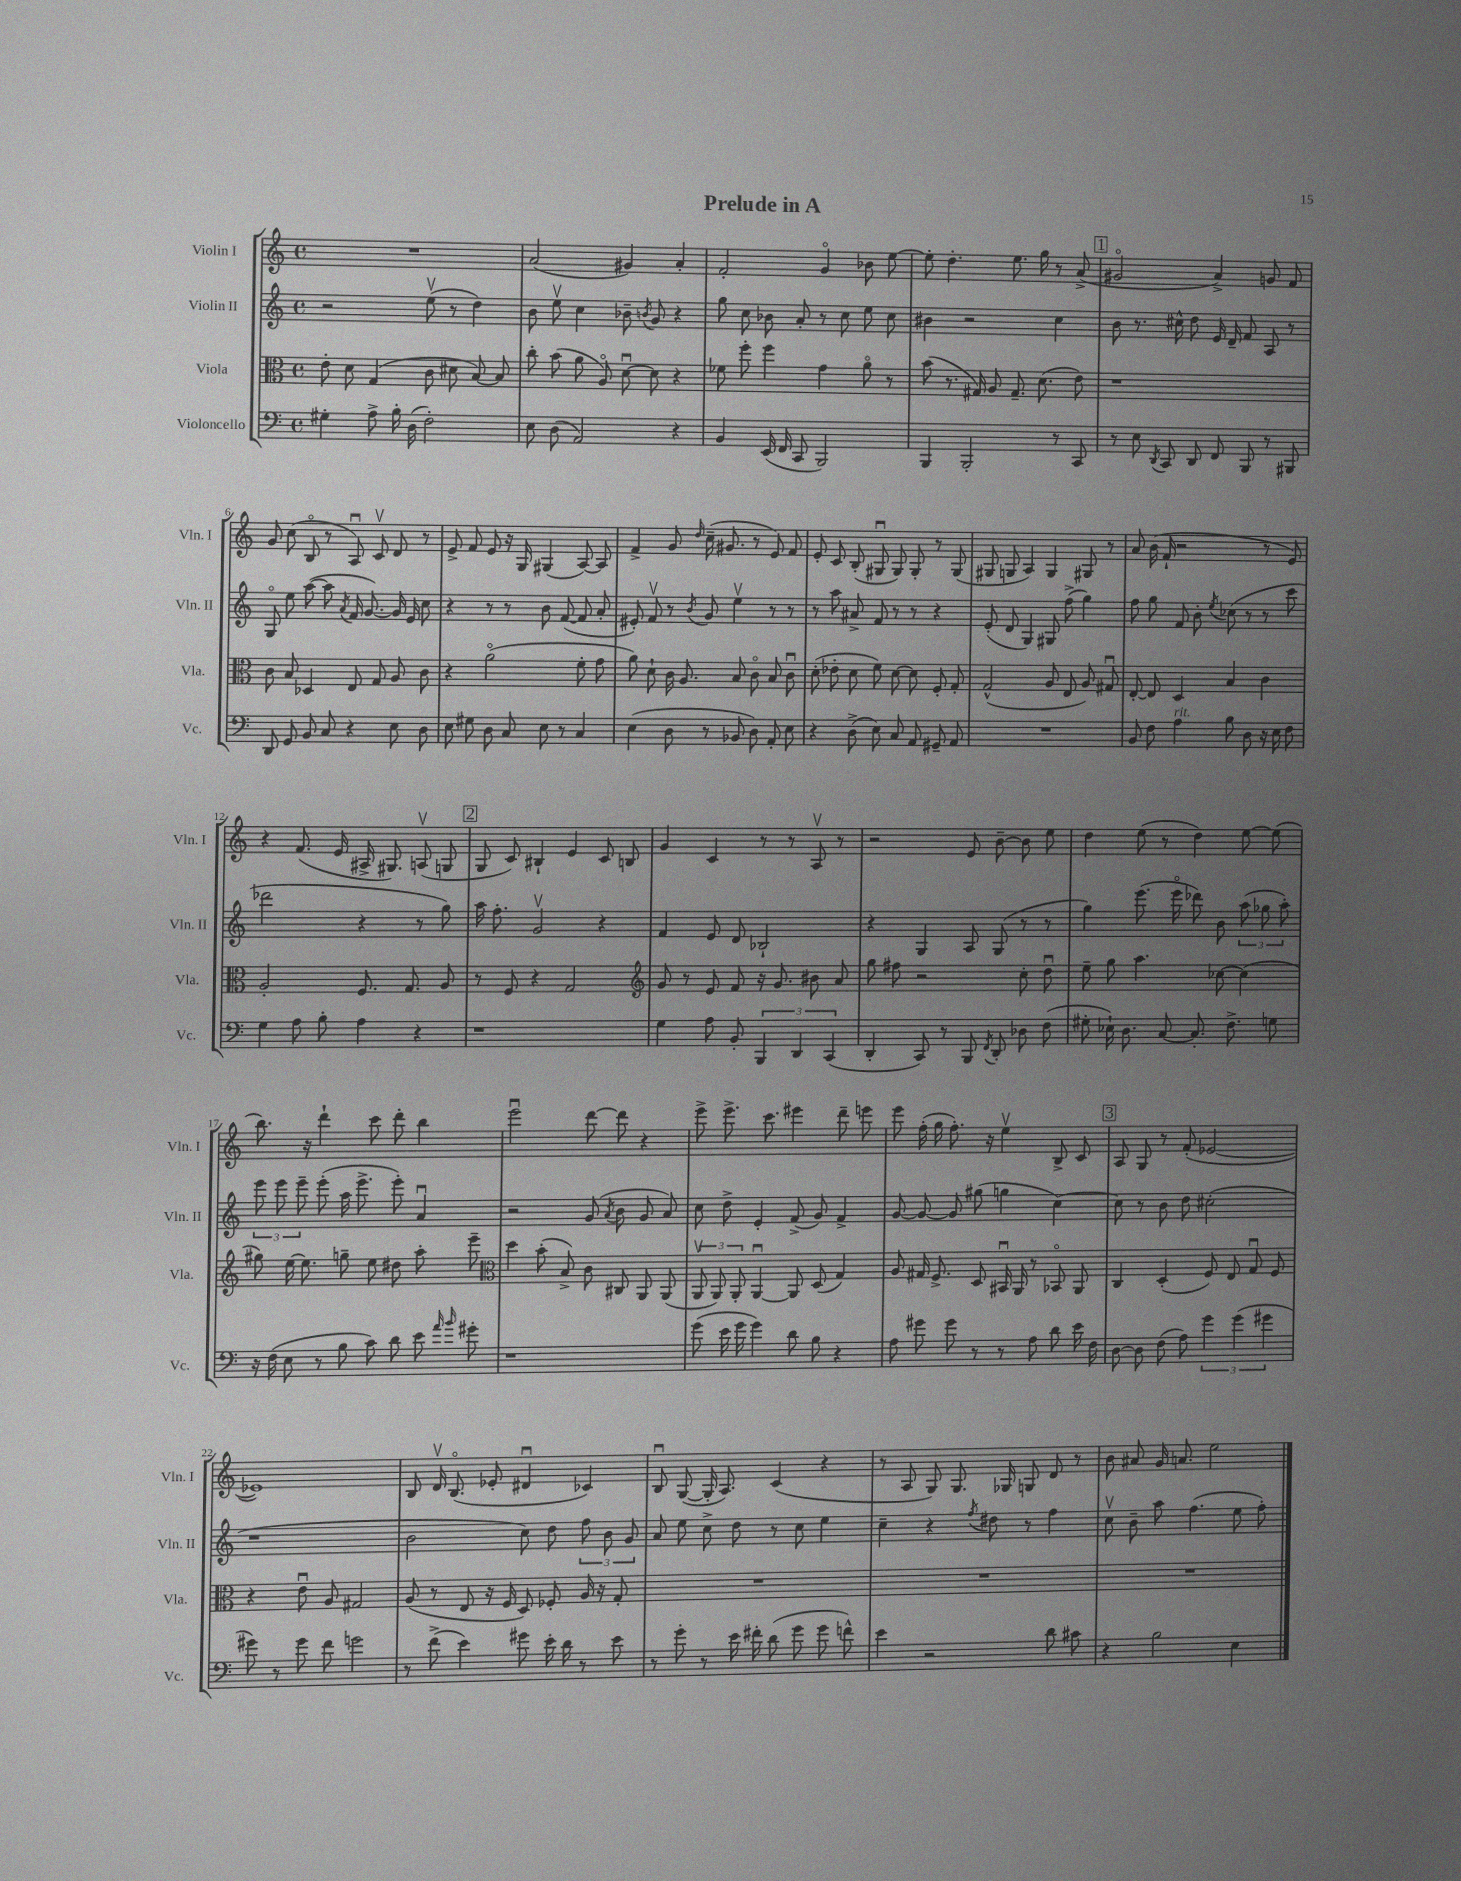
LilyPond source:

\header { title = "Prelude in A" }
<<
\new StaffGroup <<
\new Staff = "s0" \with { instrumentName = "Violin I" shortInstrumentName = "Vln. I" } {
    \clef treble \key c \major \defaultTimeSignature \time 4/4
    \autoBeamOff R1 |
    a'2( gis'4) a'4-. |
    f'2-. g'4\flageolet bes'8 e''8~ |
    e''8-. d''4.-. e''8. g''16 r8 a'8->( |
    \mark \markup { \box "1" } gis'2\flageolet a'4->) g'8 f'8 |
    g'8 c''8( b8\flageolet r8 a8\downbow) c'8\upbow d'8 r8 |
    e'8-> f'8 e'8 r16 g16 gis4( a8~) a8 |
    f'4-> g'8 \grace { d''16 } c''16--( gis'8. r8 e'8) f'8 |
    e'8-. c'8 b8-.( gis8\downbow gis8) gis8-. r8 gis8( |
    gis8 g8 a4) g4 gis8 r8 |
    a'8 b'16( f'16-! r2 r8 e'8) |
    r4 f'8.( e'16 ais16-> gis8.) a8\upbow( g8 |
    \mark \markup { \box "2" } g8 c'8) bis4-! e'4 c'8 b8 |
    g'4 c'4 r8 r8 a8\upbow r8 |
    r2 e'8 b'8~-- b'8 e''8 |
    d''4 e''8( r8 d''4) e''8~ e''8( |
    b''8.) r16 d'''4-! c'''8 d'''8-. b''4 |
    e'''2\downbow d'''8~ d'''8 r4 |
    e'''8-> e'''8.-> c'''8. eis'''4 d'''8-- e'''8 |
    e'''8 f''16-.( g''16 f''8.-.) r16 e''4\upbow b8-> c'8 |
    \mark \markup { \box "3" } a8 g8 r8 f'8-.( ees'2~ |
    ees'1) |
    b8 d'16\upbow b8.\flageolet( ees'8-. dis'4\downbow ces'4) |
    b8\downbow g8~( g16-. a8.) c'4( r4 |
    r8 a8 g8) g8. ges16 g8 d'8 r8 |
    b'8 ais'8 g'16 a'8. e''2 \bar "|." |
}
\new Staff = "s1" \with { instrumentName = "Violin II" shortInstrumentName = "Vln. II" } {
    \clef treble \key c \major \defaultTimeSignature \time 4/4
    \autoBeamOff r2 e''8\upbow( r8 d''4) |
    b'8 e''8\upbow c''4 bes'8-- \acciaccatura { b'8 } g'8 r4 |
    g''8 c''8 bes'8 a'8-. r8 c''8 e''8 c''8 |
    bis'4 r2 c''4 |
    \mark \markup { \box "1" } b'8 r8. cis''16-^ d''8 e'16 d'16-- f'8 a8 r8 |
    g8\flageolet e''8 a''8~( a''8 \acciaccatura { a'8 } f'16 g'8.~) g'16 e'16 c''8 |
    r4 r8 r8 b'8 f'8~( f'8 a'8-. |
    eis'8-.) f'8\upbow r8 \acciaccatura { b'8 } g'8 e''4\upbow r8 r8 |
    r8 a''8 ais'8-> f'8 r8 r8 r4 |
    e'8-.( d'8 g4) gis8 f''8->( g''4) |
    f''8 g''8 f'8 b'8-. \acciaccatura { e''8 } ces''8( r8 r8 c'''8 |
    des'''2 r4 r8 g''8) |
    \mark \markup { \box "2" } a''16 f''8.-. g'2\upbow r4 |
    f'4 e'8 d'8 bes2-! |
    r4 g4 a8 g8( r8 r8 |
    g''4) e'''8.( e'''16\flageolet des'''8) b'8 \tuplet 3/2 { a''8( ges''8 a''8-.) } |
    \tuplet 3/2 { e'''8 e'''8 e'''8-- } e'''8-.( a''16 e'''8.-> e'''8-.) a'4\downbow |
    r2 g'8( \acciaccatura { a'8 } b'8 g'8 a'8) |
    c''8 d''8-> e'4-. f'8->( g'8) f'4-> |
    g'8~ g'8~ g'8 gis''8( g''4 c''4~) |
    \mark \markup { \box "3" } c''8 r8 b'8 d''8 cis''2-.( |
    r1 |
    b'2 c''8) d''8 \tuplet 3/2 { f''8 b'8 g'8 } |
    a'8 e''8 c''8-> d''8 r8 c''8 e''4 |
    c''4-- r4 \acciaccatura { f''8 } dis''8 r8 f''4 |
    c''8\upbow b'8-- a''8 f''4.( e''8 f''8-.) \bar "|." |
}
\new Staff = "s2" \with { instrumentName = "Viola" shortInstrumentName = "Vla." } {
    \clef alto \key c \major \defaultTimeSignature \time 4/4
    \autoBeamOff e'8-. d'8 g4( c'8 dis'8 b8~) b8 |
    c''8-. b'8( a'8 a8\flageolet) d'8~\downbow d'8 r4 |
    fes'8 f''8-. f''4 g'4 a'8\flageolet r8 |
    b'8( r8. gis16) a8 gis8.-- d'8.( e'8) |
    \mark \markup { \box "1" } r1 |
    c'8 b8 des4 e8 g8 a8 c'8 |
    r4 a'2\flageolet( f'8-. g'8 |
    a'8) d'8-! c'16 a8. b8 c'8\flageolet b8 c'8\downbow |
    d'8-.( ees'8-. d'8 f'8) d'8~ d'8 f8-. g8-. |
    g2-^( a8 e8 a8) gis8\downbow |
    e8~-. e8 d4 b4 c'4 |
    a2-. f8. g8. a8 |
    \mark \markup { \box "2" } r8 f8 r4 g2 |
    \clef treble g'8 r8 e'8 f'8 r16 g'8. bis'8 a'8 |
    g''8 fis''8 r2 c''8-. d''8\downbow |
    e''8-- g''8 a''4. ces''8~ ces''4( |
    gis''8) e''16~ e''8. g''8-- e''8 dis''8 a''8-. e'''8-- |
    \clef alto d''4 b'8-.( b8->) c'8 cis8 a,8 a,8( |
    \tuplet 3/2 { a,8\upbow a,8) a,8-. } a,4~\downbow a,8 d8( g4) |
    a8 gis16 f8.-> d8 bis,16\downbow a,16 r8 bes,8\flageolet a,8 |
    \mark \markup { \box "3" } c4 d4-.( f8) e8 g8\downbow f8 |
    r4 e'8\downbow a8 gis2 |
    a8( r8 e8 r16 f16 d8) fes8-. a16 r16 g8-. |
    R1 |
    R1 |
    R1 \bar "|." |
}
\new Staff = "s3" \with { instrumentName = "Violoncello" shortInstrumentName = "Vc." } {
    \clef bass \key c \major \defaultTimeSignature \time 4/4
    \autoBeamOff gis4-. a8-> b16-. d16( f2-.) |
    e8 d8( a,2) r4 |
    b,4 e,16( f,16 c,8 b,,2) |
    b,,4 b,,2-. r8 c,8 |
    \mark \markup { \box "1" } r8 e8 \acciaccatura { d,8 } c,8 d,8 f,8 b,,8 r8 bis,,8 |
    d,8 g,8 b,8 c8 r4 e8 d8 |
    e8 gis8 d8 c8 e8 r8 c4 |
    e4( d8 r8 bes,8 d8) a,8-. e8 |
    r4 d8->( e8) c8 a,8 gis,8-- a,8 |
    R1 |
    b,8 f8 a4^\markup { \italic "rit." } b8 d8 r16 e16 f8 |
    g4 a8 b8-. a4 r4 |
    \mark \markup { \box "2" } r1 |
    g4 a8 b,8-. \tuplet 3/2 { b,,4 d,4 c,4( } |
    d,4-. c,8) r8 b,,8 \acciaccatura { f,8 } d,8-. des8 f8( |
    gis8-. ees16-!) d8. c8~ c8.-. f8.-> g8 |
    r16 f16( e8 r8 b8 c'8) d'8 e'8 \grace { a'16 b'16 } gis'8-. |
    r1 |
    g'8( e'16 g'16 g'4) d'8 b8 r4 |
    a8 gis'8 gis'8 r8 r8 a8 d'8 e'16 f16 |
    \mark \markup { \box "3" } d8~ d8 f8( a8) \tuplet 3/2 { g'4 g'4( gis'4 } |
    gis'8) r8 gis'8 f'8 g'2 |
    r8 f'8->( e'4) gis'8 e'16-. d'16 r8 e'8 |
    r8 g'8-. r8 e'16 fis'16-. d'8( g'8 g'8 f'8-^) |
    e'4 r2 d'8 cis'8 |
    r4 b2 e4 \bar "|." |
}
>>
>>
